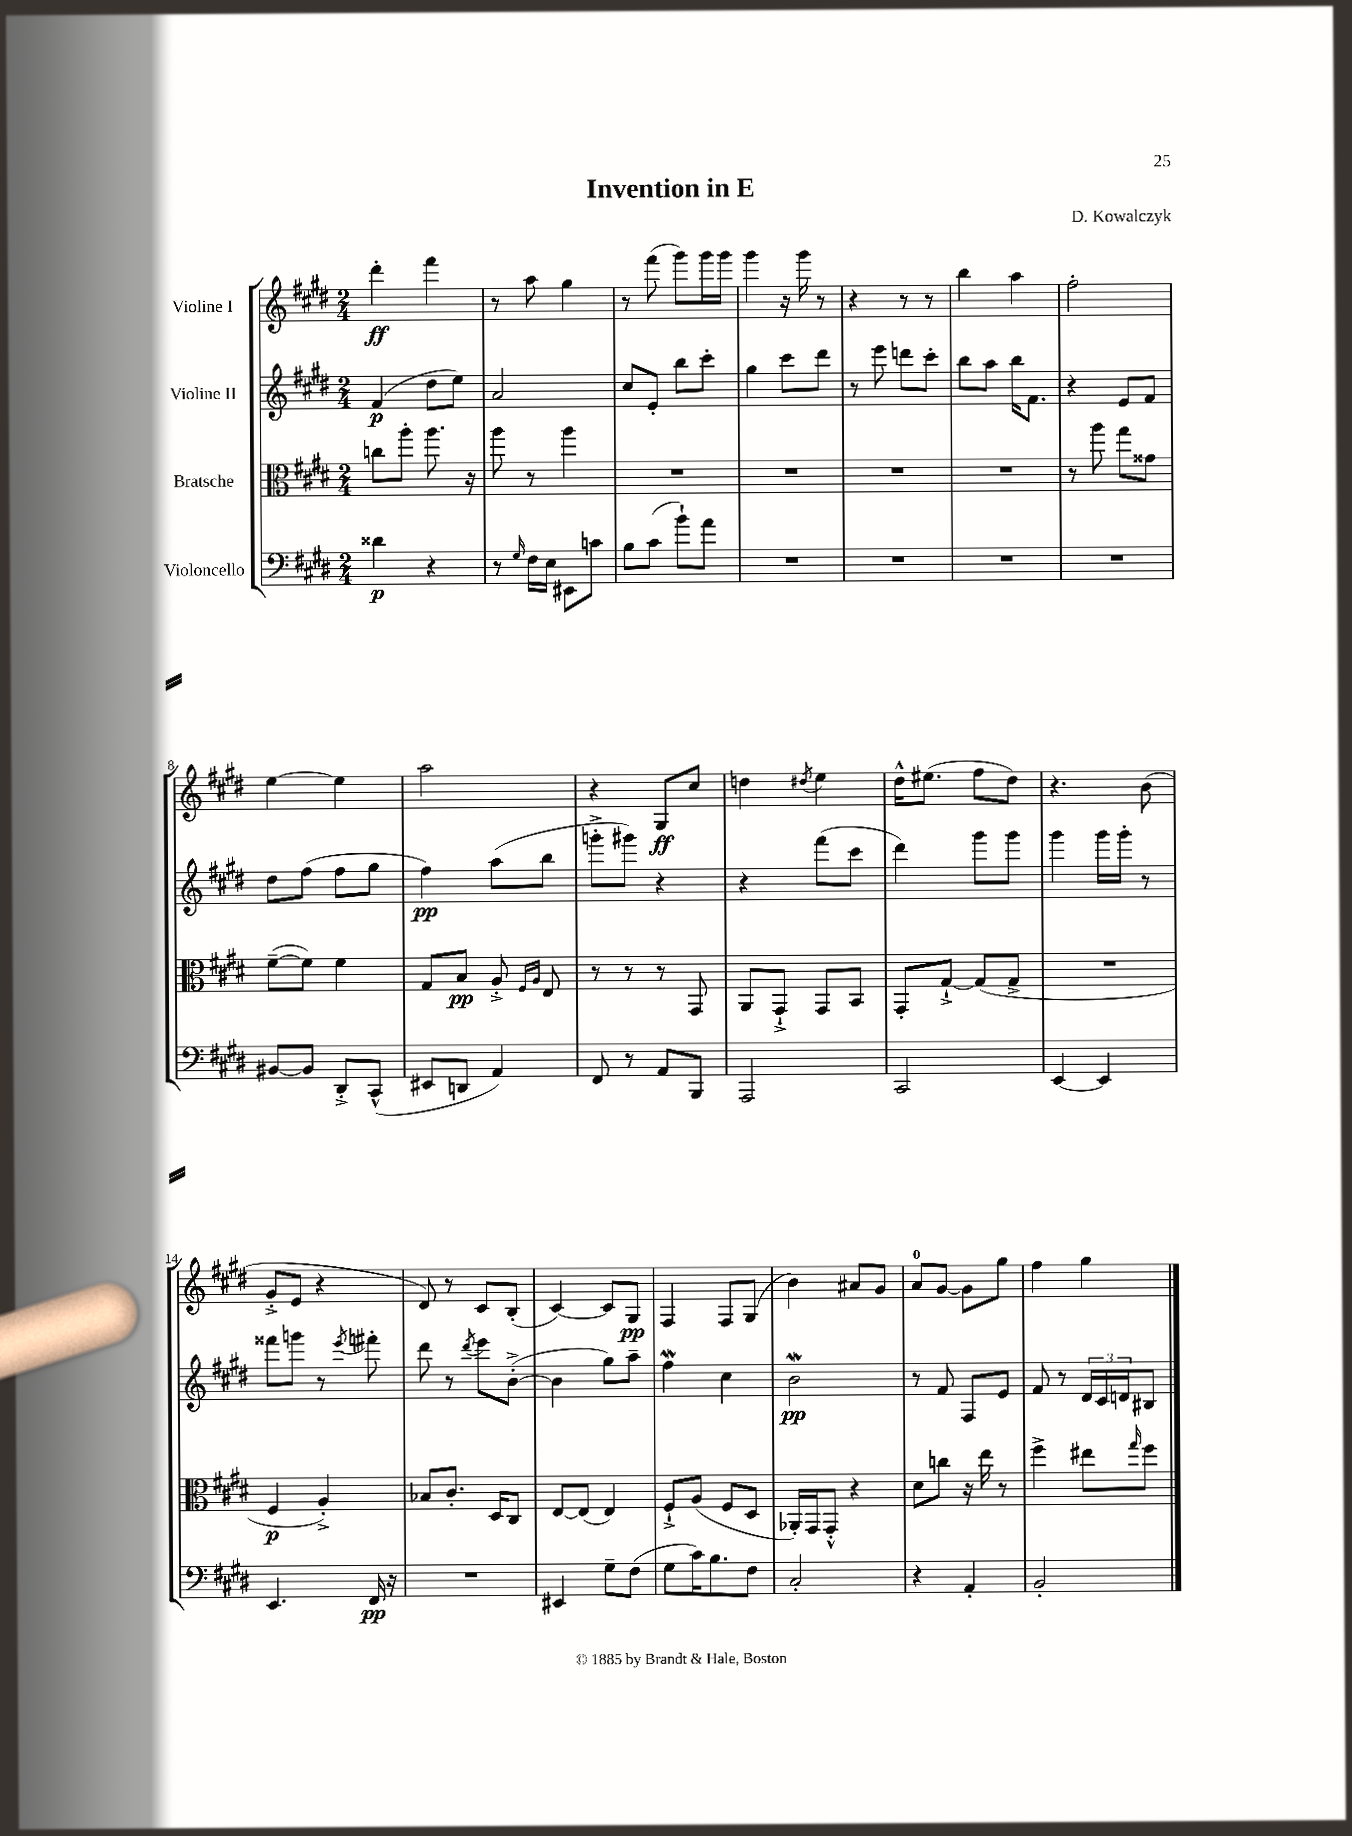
\header { title = "Invention in E" composer = "D. Kowalczyk" }
<<
\new StaffGroup <<
\new Staff = "s0" \with { instrumentName = "Violine I" } {
    \clef treble \key e \major \numericTimeSignature \time 2/4
    dis'''4-.\ff fis'''4 |
    r8 a''8 gis''4 |
    r8 fis'''8( gis'''8) gis'''16 gis'''16 |
    gis'''4 r16 gis'''16 r8 |
    r4 r8 r8 |
    b''4 a''4 |
    fis''2-. |
    e''4~ e''4 |
    a''2 |
    r4 gis8\ff cis''8 |
    d''4 \acciaccatura { dis''8 } e''4 |
    dis''16-^ eis''8.( fis''8 dis''8) |
    r4. b'8( |
    gis'8-.-> e'8 r4 |
    dis'8) r8 cis'8 b8-.( |
    cis'4~) cis'8 gis8\pp |
    fis4 fis8 gis8( |
    b'4) ais'8 gis'8 |
    a'8-0 gis'8~ gis'8 gis''8 |
    fis''4 gis''4 \bar "|." |
}
\new Staff = "s1" \with { instrumentName = "Violine II" } {
    \clef treble \key e \major \numericTimeSignature \time 2/4
    fis'4\p( dis''8 e''8) |
    a'2 |
    cis''8 e'8-. b''8 cis'''8-. |
    gis''4 cis'''8 dis'''8 |
    r8 e'''8 d'''8 cis'''8-. |
    b''8 a''8 b''16 fis'8. |
    r4 e'8 fis'8 |
    dis''8 fis''8( fis''8 gis''8 |
    fis''4\pp) a''8( b''8 |
    g'''8-.-> gis'''8) r4 |
    r4 fis'''8( cis'''8 |
    dis'''4) gis'''8 gis'''8 |
    gis'''4 gis'''16 gis'''16-. r8 |
    fisis'''8 g'''8 r8 \acciaccatura { e'''8 } fis'''8-. |
    dis'''8 r8 \acciaccatura { dis'''8 } e'''8 b'8~-.->( |
    b'4 gis''8) a''8-- |
    fis''4\mordent cis''4 |
    b'2\mordent\pp |
    r8 fis'8 fis8 e'8 |
    fis'8 r8 \tuplet 3/2 { dis'16 cis'16 d'16 } bis8 \bar "|." |
}
\new Staff = "s2" \with { instrumentName = "Bratsche" } {
    \clef alto \key e \major \numericTimeSignature \time 2/4
    c''8 a''8-. a''8. r16 |
    a''8 r8 a''4 |
    R2 |
    R2 |
    R2 |
    R2 |
    r8 a''8 gis''8 gisis'8 |
    fis'8~--( fis'8) fis'4 |
    gis8 b8\pp a8-.-> \grace { fis16 a16 } e8 |
    r8 r8 r8 gis,8 |
    a,8 gis,8-!-> gis,8 b,8 |
    gis,8-. gis8~-!-> gis8( gis8-> |
    R2 |
    fis4\p a4-.->) |
    bes8 cis'8.-. dis16 cis8 |
    e8~ e8( e4) |
    fis8-!-> a8( fis8 dis8 |
    aes,16-.) gis,16 gis,8-.-^ r4 |
    dis'8 c''8 r16 e''16 r8 |
    fis''4-> eis''8 \grace { gis''16 } fis''8 \bar "|." |
}
\new Staff = "s3" \with { instrumentName = "Violoncello" } {
    \clef bass \key e \major \numericTimeSignature \time 2/4
    disis'4\p r4 |
    r8 \grace { gis16 } fis16 e16 eis,8 c'8 |
    b8 cis'8( b'8-!) a'8 |
    R2 |
    R2 |
    R2 |
    R2 |
    bis,8~ bis,8 dis,8-.-> cis,8-^( |
    eis,8 d,8 a,4) |
    fis,8 r8 a,8 b,,8 |
    a,,2 |
    cis,2 |
    e,4~ e,4 |
    e,4. fis,16\pp r16 |
    R2 |
    eis,4 gis8-- fis8( |
    gis8 cis'16) b8. fis8 |
    cis2-. |
    r4 a,4-. |
    b,2-. \bar "|." |
}
>>
>>
